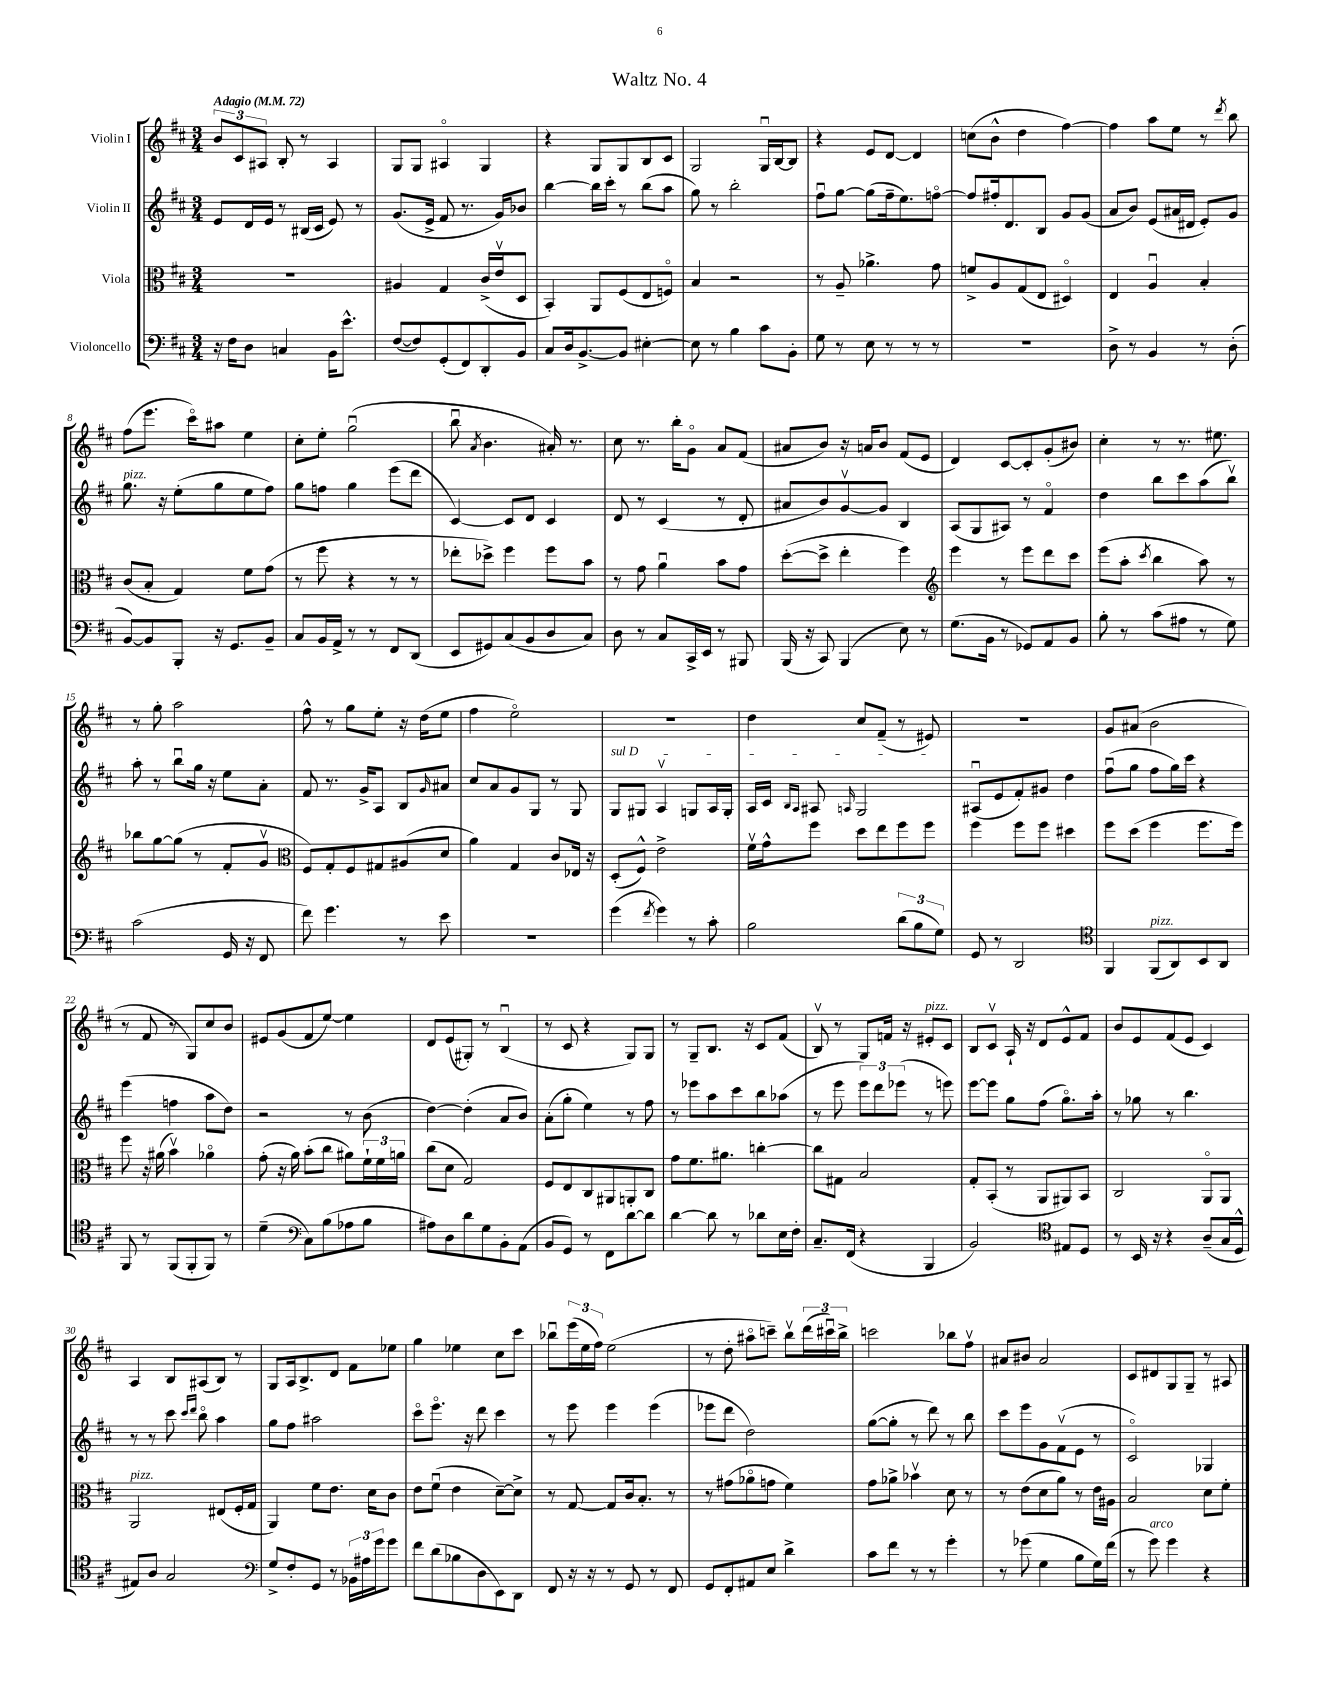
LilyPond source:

\header { title = "Waltz No. 4" }
<<
\new StaffGroup <<
\new Staff = "s0" \with { instrumentName = "Violin I" } {
    \clef treble \key d \major \numericTimeSignature \time 3/4 \tempo "Adagio" 4 = 72
    \tuplet 3/2 { b'8 cis'8 ais8 } b8-. r8 ais4 |
    g8 g8 ais4\flageolet g4 |
    r4 g8 g8 b8 cis'8 |
    g2 g16\downbow b16~ b8 |
    r4 e'8 d'8~ d'4 |
    c''8( b'8-^ d''4 fis''4~) |
    fis''4 a''8 e''8 r8 \acciaccatura { d'''8 } b''8 |
    fis''8( e'''8. cis'''16\flageolet) ais''8 e''4 |
    cis''8-. e''8-. g''2\downbow( |
    b''8\downbow \acciaccatura { a'8 } b'4. ais'16-.) r8. |
    cis''8 r8. b''16-. g'8\flageolet a'8 fis'8( |
    ais'8 b'8) r16 a'16 b'8 fis'8( e'8 |
    d'4) cis'8~ cis'8-. g'8-.( bis'8) |
    cis''4-. r8 r8. eis''8. |
    r8 g''8-. a''2 |
    fis''8-^ r8 g''8 e''8-. r16 d''16( e''8 |
    fis''4 e''2\flageolet) |
    R2. |
    d''4 cis''8 fis'8--( r8 eis'8) |
    R2. |
    g'8 ais'8( b'2 |
    r8 fis'8 r8 g8) cis''8 b'8 |
    eis'8 g'8( fis'8 e''8~) e''4 |
    d'8 e'8( gis8-.) r8 b4\downbow( |
    r8 cis'8 r4 g8) g8 |
    r8 g8-- b8. r16 cis'8 fis'8( |
    b8\upbow) r8 g8 f'16 r16 eis'8-.^\markup { \italic "pizz." } cis'8 |
    b8 cis'8\upbow a16-! r16 d'8 e'8-^ fis'8 |
    b'8 e'8 fis'8( e'8 cis'4) |
    a4 b8 ais8( b8) r8 |
    g8 a16 b8.-> d'8 fis'8 ees''8 |
    g''4 ees''4 cis''8 cis'''8 |
    bes''8\downbow \tuplet 3/2 { e'''16( e''16 fis''16) } e''2( |
    r8 d''8-. ais''8\flageolet c'''8--) b''8\upbow \tuplet 3/2 { d'''16( cis'''16\downbow) b''16-> } |
    c'''2 bes''8 fis''8\upbow |
    ais'8 bis'8 ais'2 |
    cis'8 dis'8 g8 g8-- r8 ais8 \bar "|." |
}
\new Staff = "s1" \with { instrumentName = "Violin II" } {
    \clef treble \key d \major \numericTimeSignature \time 3/4
    e'8 d'16 e'16 r8 bis16( cis'16 e'8) r8 |
    g'8.( e'16-> fis'8 r8. g'16) bes'8 |
    b''4~ b''16 cis'''16-. r8 b''8( a''8 |
    g''8) r8 b''2-. |
    fis''8\downbow g''8~ g''8( fis''16-- e''8.) f''8~\flageolet |
    f''8 fis''16-. d'8. b8 g'8 g'8( |
    a'8 b'8) e'8( ais'16 dis'16 e'8-.) g'8 |
    g''8.^\markup { \italic "pizz." } r16 e''8-.( g''8 e''8 fis''8) |
    g''8 f''8 g''4 e'''8( d'''8 |
    cis'4~) cis'8 d'8 cis'4 |
    d'8 r8 cis'4( r8 d'8-. |
    ais'8 b'8) g'8~\upbow g'8 b4 |
    a8( g8 ais8) r8 fis'4\flageolet |
    d''4 b''8 cis'''8 a''8( b''8\upbow) |
    a''8-. r8 b''8\downbow g''16 r16 e''8 a'8-. |
    fis'8 r8. g'16-> a8 b8 \grace { g'16 } ais'8 |
    cis''8 a'8 g'8 g8 r8 g8 |
    \once \override TextSpanner.bound-details.left.text = \markup { \italic "sul D" } g8\startTextSpan gis8 a4\upbow g8 a16 g16-. |
    a16 cis'16 \grace { b16 a16 } ais8 \grace { a16 } g2\stopTextSpan |
    ais8\downbow( e'8 fis'8-.) gis'8 d''4 |
    fis''8\downbow( g''8 fis''8 g''16) cis'''16 r4 |
    e'''4( f''4 a''8 d''8) |
    r2 r8 b'8( |
    d''4~) d''4-.( a'8 b'8) |
    a'8-.( g''8-. e''4) r8 fis''8 |
    r8 ees'''8 a''8 cis'''8 b''8 aes''8( |
    r8 e'''8 \tuplet 3/2 { e'''8) d'''8 ees'''8( } r8 e'''8) |
    e'''8~ e'''8 g''8 fis''8( g''8.\flageolet) a''16-. |
    r8 ges''8 r8 b''4. |
    r8 r8 cis'''8 \grace { cis'''16 d'''16 } b''8\flageolet a''4 |
    g''8 fis''8 ais''2 |
    cis'''8\flageolet e'''8.\flageolet r16 d'''8 cis'''4 |
    r8 e'''8 e'''4 e'''4( |
    ees'''8 d'''8 d''2) |
    g''8~( g''8-. r8 d'''8) r8 b''8 |
    cis'''8 e'''8 g'8 fis'8\upbow( e'8 r8 |
    cis'2\flageolet) ges4 \bar "|." |
}
\new Staff = "s2" \with { instrumentName = "Viola" } {
    \clef alto \key d \major \numericTimeSignature \time 3/4
    R2. |
    ais4 g4 cis'16->( e'16\upbow d8 |
    b,4-.) a,8 fis8( e8 f8\flageolet) |
    b4 r2 |
    r8 a8-- aes'4.-> g'8 |
    f'8-> a8 g8( e8 dis4\flageolet) |
    e4 a4\downbow b4-. |
    cis'8( b8-. g4) fis'8 g'8( |
    r8 fis''8 r4 r8 r8 |
    ees''8-. des''8->) fis''4 fis''8 b'8 |
    r8 g'8 a'4\downbow b'8 g'8 |
    d''8~-.( d''8-> e''4-. fis''4) |
    \clef treble e'''4 r8 e'''8 d'''8 cis'''8 |
    e'''8( a''8-. \acciaccatura { cis'''8 } b''4 a''8) r8 |
    bes''8 g''8~ g''8( r8 fis'8-. g'8\upbow |
    \clef alto fis8) g8-. fis8 gis8 ais8( d'8 |
    a'4) g4 cis'8 ees16 r16 |
    d8-.( fis8-^) e'2-> |
    fis'16\upbow g'16-^ fis''8 d''8 e''8 fis''8 fis''8 |
    fis''4 fis''8 fis''8 dis''4 |
    fis''8 d''8( fis''4 fis''8. fis''16) |
    fis''8 r16 ais'16( b'4\upbow) aes'4\flageolet |
    g'8-.( r16 a'16) b'8-.( cis''8 ais'8) \tuplet 3/2 { fis'16-! fis'16 a'16 } |
    cis''8( d'8 g2) |
    fis8 e8 cis8 ais,8 a,8-. cis8 |
    g'8 fis'8. ais'8. c''4~-. |
    c''8 gis8 b2 |
    g8-. b,8-.( r8 a,8 ais,8) b,8 |
    cis2 a,8\flageolet a,8 |
    a,2^\markup { \italic "pizz." } eis8( fis16-. g16 |
    a,4) fis'8 e'8. d'16 cis'8 |
    e'8 fis'8\downbow( e'4 d'8~--) d'8-> |
    r8 g8~ g8 cis'16 b8.-. r8 |
    r8 gis'8( aes'8\flageolet g'8 fis'4) |
    g'8 aes'8-> bes'4\upbow d'8 r8 |
    r8 e'8( d'8 a'8) r8 e'16 ais16 |
    b2 d'8 fis'8-. \bar "|." |
}
\new Staff = "s3" \with { instrumentName = "Violoncello" } {
    \clef bass \key d \major \numericTimeSignature \time 3/4
    r16 fis16 d8 c4 b,16 e'8.-^ |
    fis8~( fis8) g,8-.( fis,8) d,8-. b,8 |
    cis8 d16 b,8.~-> b,8 eis4~-. |
    eis8 r8 b4 cis'8 b,8-. |
    g8 r8 e8 r8 r8 r8 |
    R2. |
    d8-> r8 b,4 r8 d8-.( |
    b,8~) b,8 b,,8-. r16 g,8. b,8-- |
    cis8 b,16 a,16-> r8 r8 fis,8 d,8( |
    e,8 gis,8) cis8( b,8 d8 cis8) |
    d8 r8 cis8 cis,16-> e,16 r8 bis,,8 |
    b,,16( r16 cis,8) b,,4( e8) r8 |
    g8.( b,16 r8 ges,8) a,8 b,8 |
    b8-. r8 cis'8( ais8 r8 g8) |
    cis'2( g,16 r16 fis,8 |
    fis'8) g'4. r8 e'8 |
    R2. |
    g'4( \acciaccatura { fis'8 } g'4) r8 cis'8-. |
    b2 \tuplet 3/2 { d'8( b8 g8) } |
    g,8 r8 d,2 |
    \clef tenor fis,4 fis,8^\markup { \italic "pizz." }( a,8) b,8 a,8 |
    fis,8 r8 fis,8( fis,8-. fis,8) r8 |
    d'4--( \clef bass cis8) b8( aes8 b8 |
    ais8) d8 d'8 g8 b,8-. a,8( |
    b,8 g,8) r8 fis,8 d'8~ d'8 |
    d'4~ d'8 r8 des'8 e16 fis16-. |
    cis8.-- fis,16( r4 b,,4 |
    b,2) \clef tenor eis8 d8 |
    r8 b,16 r16 r4 a8--( g16 d16-^ |
    eis8) a8 g2 |
    \clef bass g8-> fis8-. g,8 r8 \tuplet 3/2 { bes,16 ais16 g'16 } g'8 |
    fis'8 d'8( bes8 d8 e,8) d,8 |
    fis,8 r16 r16 r8 g,8 r8 fis,8 |
    g,8 fis,8-. ais,8 e8 d'4-> |
    cis'8 fis'8 r8 r8 g'4-. |
    r8 ges'8( g4 b8 g16) fis'16( |
    r8 g'8^\markup { \italic "arco" }) g'4 r4 \bar "|." |
}
>>
>>
